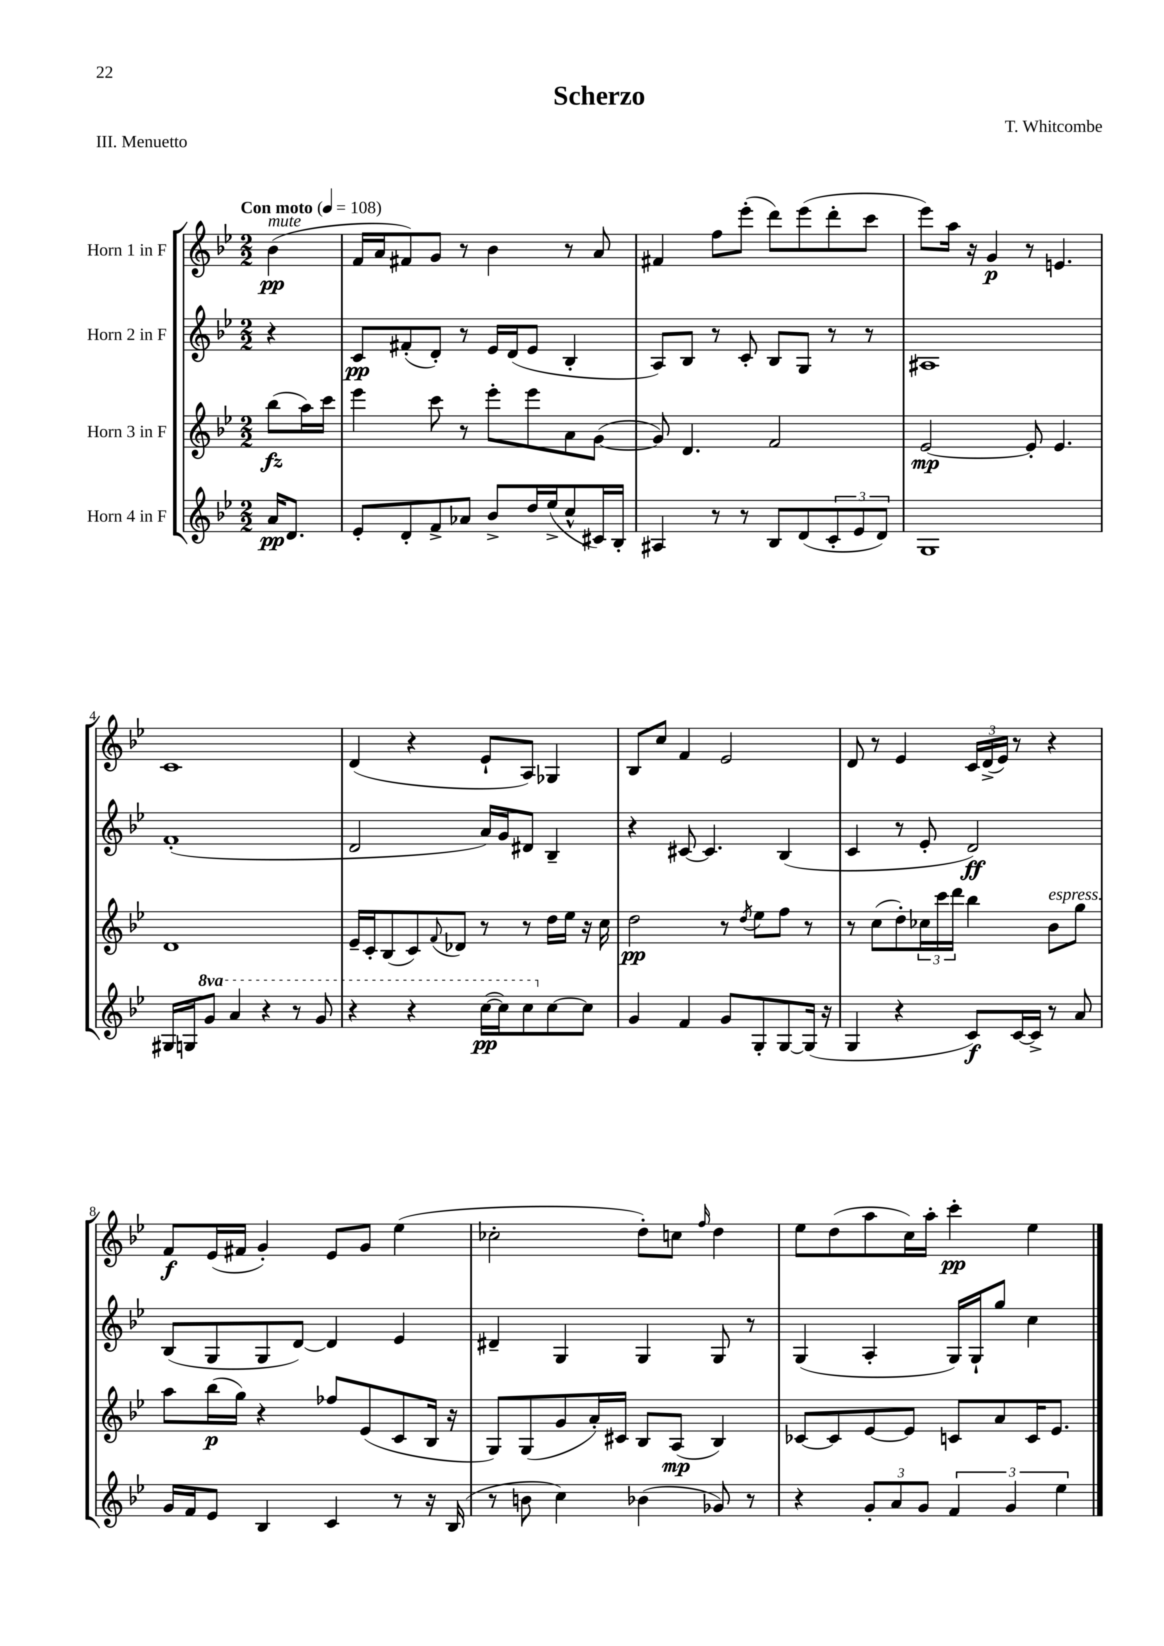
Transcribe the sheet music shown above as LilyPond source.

\header { title = "Scherzo" composer = "T. Whitcombe" piece = "III. Menuetto" }
<<
\new StaffGroup <<
\new Staff = "s0" \with { instrumentName = "Horn 1 in F" } {
    \clef treble \key bes \major \numericTimeSignature \time 2/2 \partial 4 \tempo "Con moto" 4 = 108
    bes'4\pp^\markup { \italic "mute" }( |
    f'16 a'16 fis'8) g'8 r8 bes'4 r8 a'8 |
    fis'4 f''8 ees'''8-.( d'''8) ees'''8( d'''8-. c'''8 |
    ees'''8) a''16 r16 g'4\p r8 e'4. |
    c'1 |
    d'4( r4 ees'8-! a8) ges4 |
    bes8 c''8 f'4 ees'2 |
    d'8 r8 ees'4 \tuplet 3/2 { c'16 d'16->( ees'16) } r8 r4 |
    f'8\f ees'16( fis'16 g'4-.) ees'8 g'8 ees''4( |
    ces''2-. d''8-.) c''8 \grace { f''16 } d''4 |
    ees''8 d''8( a''8 c''16) a''16-. c'''4-.\pp ees''4 \bar "|." |
}
\new Staff = "s1" \with { instrumentName = "Horn 2 in F" } {
    \clef treble \key bes \major \numericTimeSignature \time 2/2 \partial 4
    r4 |
    c'8\pp fis'8-.( d'8-.) r8 ees'16 d'16( ees'8 bes4-. |
    a8) bes8 r8 c'8-. bes8 g8 r8 r8 |
    ais1 |
    f'1-.( |
    d'2 a'16) g'16 dis'8 bes4-- |
    r4 cis'8~ cis'4. bes4( |
    c'4 r8 ees'8-. d'2\ff) |
    bes8( g8 g8 d'8~) d'4 ees'4 |
    dis'4-- g4 g4 g8 r8 |
    g4( a4-. g16) g16-! g''8 c''4 \bar "|." |
}
\new Staff = "s2" \with { instrumentName = "Horn 3 in F" } {
    \clef treble \key bes \major \numericTimeSignature \time 2/2 \partial 4
    bes''8\fz( a''16) c'''16 |
    ees'''4 c'''8 r8 ees'''8-. ees'''8 a'8 g'8~( |
    g'8) d'4. f'2 |
    ees'2~\mp ees'8-. ees'4. |
    d'1 |
    ees'16-- c'16-. bes8( c'8) \appoggiatura { f'8 } des'8 r8 r8 d''16 ees''16 r16 c''16 |
    d''2\pp r8 \acciaccatura { d''8 } ees''8 f''8 r8 |
    r8 c''8( d''8-.) \tuplet 3/2 { ces''16 c'''16 d'''16 } bes''4 bes'8^\markup { \italic "espress." } g''8 |
    a''8 bes''16\p( g''16) r4 fes''8 ees'8( c'8 bes16 r16 |
    g8) g8( g'8 a'16-.) cis'16 bes8 a8\mp( bes4) |
    ces'8~ ces'8 ees'8~ ees'8 c'8 a'8 c'16 ees'8. \bar "|." |
}
\new Staff = "s3" \with { instrumentName = "Horn 4 in F" } {
    \clef treble \key bes \major \numericTimeSignature \time 2/2 \set Staff.ottavationMarkups = #ottavation-simple-ordinals \partial 4
    a'16\pp d'8. |
    ees'8-. d'8-. f'8-> aes'8 bes'8-> d''16 ees''16->( c''8-^ cis'16) bes16-. |
    ais4 r8 r8 bes8 d'8( \tuplet 3/2 { c'8-. ees'8 d'8) } |
    g1 |
    gis16 g16 \ottava #1 g''8 a''4 r4 r8 g''8 |
    r4 r4 c'''16~\pp( c'''16) c'''8 \ottava #0 c''8~ c''8 |
    g'4 f'4 g'8 g8-. g8~ g16( r16 |
    g4 r4 c'8\f) c'16~ c'16-> r8 a'8 |
    g'16 f'16 ees'8 bes4 c'4 r8 r16 bes16( |
    r8 b'8 c''4) bes'4( ges'8) r8 |
    r4 \tuplet 3/2 { g'8-. a'8 g'8 } \tuplet 3/2 { f'4 g'4 ees''4 } \bar "|." |
}
>>
>>
